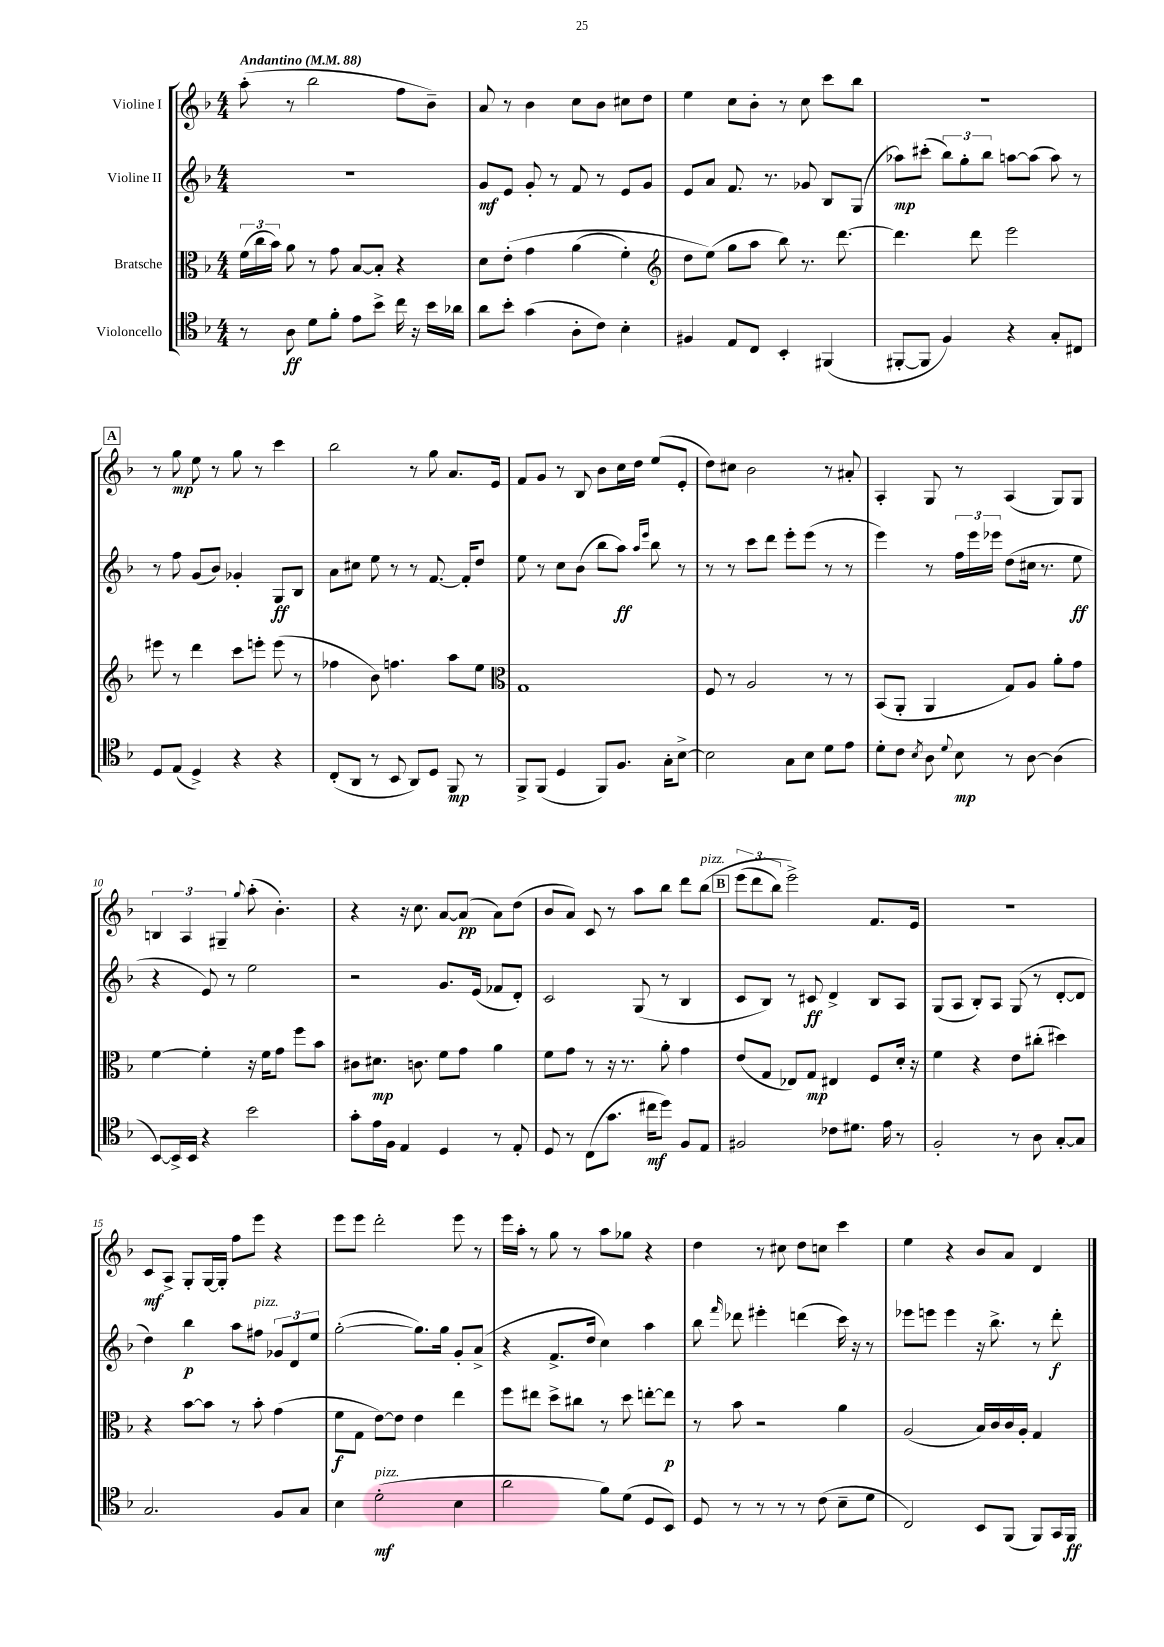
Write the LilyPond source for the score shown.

<<
\new StaffGroup <<
\new Staff = "s0" \with { instrumentName = "Violine I" } {
    \clef treble \key f \major \numericTimeSignature \time 4/4 \tempo "Andantino" 4 = 88
    \autoBeamOff a''8-.( r8 bes''2 f''8[ bes'8]--) |
    a'8 r8 bes'4 c''8[ bes'8] cis''8[ d''8] |
    e''4 c''8[ bes'8]-. r8 c''8 c'''8[ bes''8] |
    R1 |
    \mark \markup { \box "A" } r8 g''8\mp e''8 r8 g''8 r8 c'''4 |
    bes''2 r8 g''8 a'8.[ e'16] |
    f'8[ g'8] r8 bes8 bes'8[ c''16 d''16] e''8[( e'8]-. |
    d''8[) cis''8] bes'2 r8 ais'8-. |
    a4-. g8 r8 a4( g8[) g8] |
    \tuplet 3/2 { b4 a4 gis4-- } \appoggiatura { g''8 } a''8-.( bes'4.-.) |
    r4 r16 c''8. a'8[~ a'8]\pp( a'8[) d''8]( |
    bes'8[ a'8]) c'8 r8 a''8[ bes''8] d'''8[ bes''8]^\markup { \italic "pizz." }\( |
    \mark \markup { \box "B" } \tuplet 3/2 { e'''8[( d'''8 bes''8]) } e'''2->\) f'8.[ e'16] |
    R1 |
    c'8[\mf a8]-> g8[-. g16~ g16]-. f''8[ e'''8] r4 |
    e'''8[ e'''8] d'''2-. e'''8 r8 |
    e'''16[ a''16]-. r8 g''8 r8 a''8[ ges''8] r4 |
    d''4 r8 cis''8 d''8[ c''8] c'''4 |
    e''4 r4 bes'8[ a'8] d'4 \bar "|." |
}
\new Staff = "s1" \with { instrumentName = "Violine II" } {
    \clef treble \key f \major \numericTimeSignature \time 4/4
    \autoBeamOff R1 |
    g'8[\mf e'8] g'8-. r8 f'8 r8 e'8[ g'8] |
    e'8[ a'8] f'8. r8. ges'8 bes8[ g8]( |
    aes''8[\mp) cis'''8]-.( \tuplet 3/2 { bes''8[) g''8-. bes''8] } a''8[~ a''8]( a''8) r8 |
    \mark \markup { \box "A" } r8 f''8 g'8[( bes'8]) ges'4-. g8[\ff bes8] |
    a'8[ cis''8] e''8 r8 r8 f'8.~ f'16[-. d''8] |
    e''8 r8 c''8[ bes'8]( bes''8[ a''8]\ff) \grace { a''16[ e'''16] } bes''8 r8 |
    r8 r8 c'''8[ d'''8] e'''8[-. e'''8]( r8 r8 |
    e'''4) r8 \tuplet 3/2 { f''16[ e'''16 ees'''16] } d''8[( cis''16] r8. e''8\ff |
    r4 e'8) r8 e''2 |
    r2 g'8.[ e'16]( fes'8[ d'8]-.) |
    c'2 g8( r8 bes4 |
    \mark \markup { \box "B" } c'8[ bes8]) r8 cis'8\ff d'4-> bes8[ a8] |
    g8[( a8] bes8[-.) a8] g8( r8 d'8[~-. d'8] |
    d''4) bes''4\p a''8[ fis''8]^\markup { \italic "pizz." } \tuplet 3/2 { ges'8[ d'8 e''8] } |
    g''2~-.( g''8.[) g''16] g'8[-. a'8]->( |
    r4 f'8.[-> d''16] c''4) a''4 |
    bes''8 \grace { f'''16 } des'''8 eis'''4-. d'''4( c'''16) r16 r8 |
    ees'''8[ e'''8] e'''4 r16 bes''8.-> r8 d'''8-.\f \bar "|." |
}
\new Staff = "s2" \with { instrumentName = "Bratsche" } {
    \clef alto \key f \major \numericTimeSignature \time 4/4
    \autoBeamOff \tuplet 3/2 { f'16[( c''16 bes'16]) } a'8 r8 g'8 bes8[~ bes8]-. r4 |
    d'8[ e'8]-.\( g'4 a'4( f'4-.) |
    \clef treble d''8[ e''8](\) g''8[ a''8] bes''8) r8. d'''8.~ |
    d'''4. d'''8 e'''2 |
    \mark \markup { \box "A" } eis'''8 r8 d'''4 c'''8[ e'''8]-. e'''8( r8 |
    fes''4 bes'8) f''4. a''8[ e''8] |
    \clef alto g1 |
    f8 r8 a2 r8 r8 |
    bes,8[( a,8]-. a,4 g8[) a8] a'8[-. g'8] |
    f'4~ f'4-. r16 f'16[ g'8] f''8[ bes'8] |
    cis'8[ dis'8.]\mp c'8. f'8[ g'8] a'4 |
    f'8[ g'8] r8 r16 r8. a'8-. g'4 |
    \mark \markup { \box "B" } e'8[( g8] ees8[) g8]\mp eis4 f8[ d'16]-. r16 |
    f'4 r4 e'8[ cis''8]-.( dis''4) |
    r4 bes'8[~ bes'8] r8 bes'8-. g'4( |
    f'8[\f g8] e'8[~) e'8] e'4 e''4 |
    f''8[ eis''8] d''8[-> cis''8] r8 d''8 e''8[~-. e''8]\p |
    r8 bes'8 r2 a'4 |
    a2( bes16[) c'16 c'16 a16]-. g4 \bar "|." |
}
\new Staff = "s3" \with { instrumentName = "Violoncello" } {
    \clef tenor \key f \major \numericTimeSignature \time 4/4
    \autoBeamOff r8 a8\ff d'8[ f'8]-. e'8[ bes'8]-> c''16 r16 bes'16[ aes'16] |
    a'8[ bes'8]-. g'4( a8[-. c'8]) bes4-. |
    fis4 e8[ c8] bes,4-. fis,4( |
    fis,8[~-. fis,8] f4) r4 g8[-. cis8] |
    \mark \markup { \box "A" } d8[ e8]( d4->) r4 r4 |
    c8[-.( a,8] r8 bes,8 a,8[) d8] f,8\mp r8 |
    f,8[-> f,8]( d4 f,8[) f8.] g16[-. bes8]~-> |
    bes2 g8[ bes8] d'8[ e'8] |
    d'8[-. c'8] \acciaccatura { bes8 } a8 \appoggiatura { d'8 } bes8\mp r8 a8~ a4( |
    bes,8[~) bes,16-> bes,16] r4 bes'2 |
    g'8[-. e'16 f16] e4 d4 r8 e8-. |
    d8 r8 c8[( g'8.] cis''16[\mf d''8]) f8[ e8] |
    \mark \markup { \box "B" } fis2 ces'8[ dis'8.] e'16 r8 |
    f2-. r8 a8 g8[~-. g8] |
    g2. f8[ g8] |
    bes4 d'2-.\mf^\markup { \italic "pizz." }( bes4 |
    a'2 f'8[) d'8]( d8[ bes,8]) |
    d8 r8 r8 r8 r8 c'8( bes8[-- d'8] |
    c2) bes,8[ f,8]( f,8[) g,16 f,16]\ff \bar "|." |
}
>>
>>
